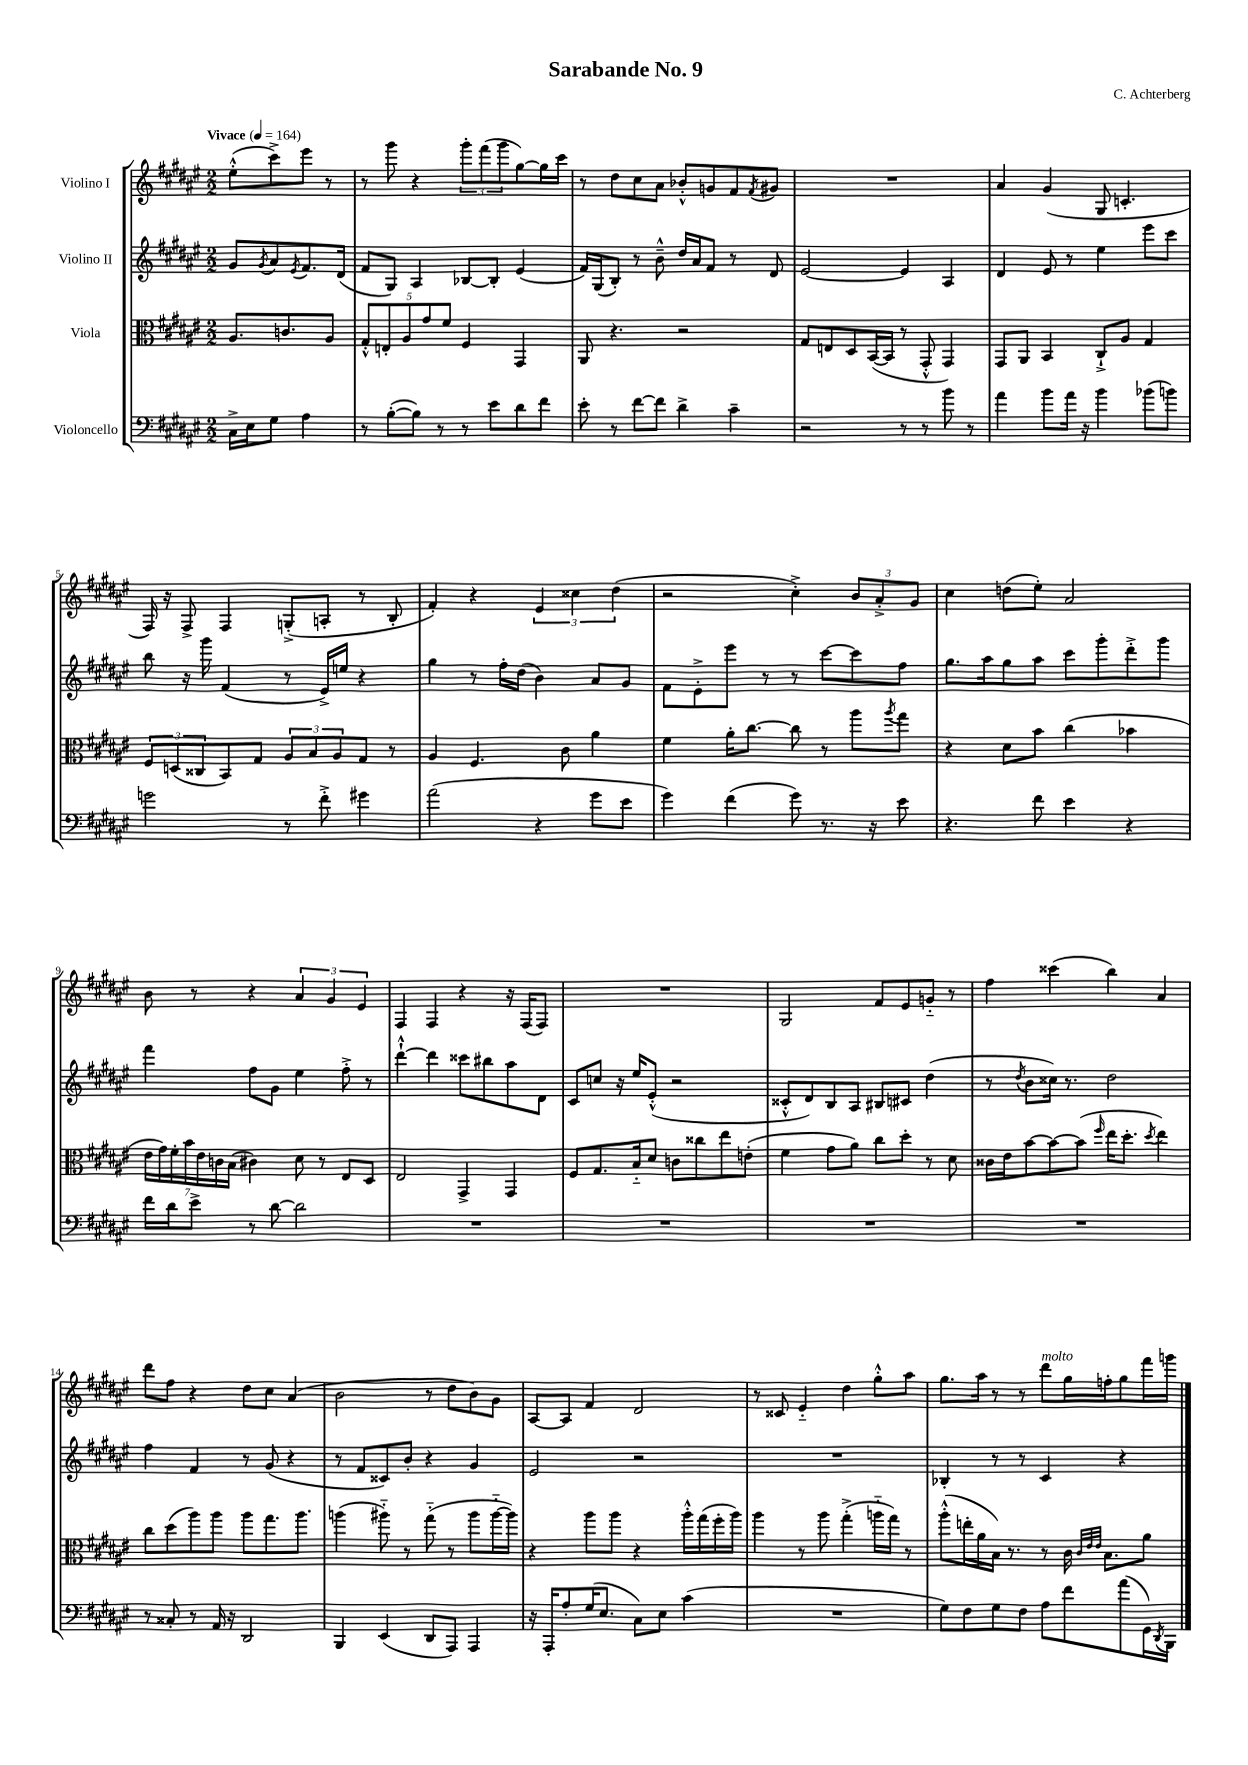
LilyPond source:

\header { title = "Sarabande No. 9" composer = "C. Achterberg" }
<<
\new StaffGroup <<
\new Staff = "s0" \with { instrumentName = "Violino I" } {
    \clef treble \key fis \major \numericTimeSignature \time 2/2 \partial 2 \tempo "Vivace" 4 = 164
    eis''8-.-^( cis'''8->) eis'''8 r8 |
    r8 gis'''8 r4 \tuplet 3/2 { gis'''8-. fis'''8( gis'''8 } gis''8~) gis''16 cis'''16 |
    r8 dis''8 cis''8 ais'8 bes'8-.-^ g'8 fis'8 \acciaccatura { fis'8 } gis'8 |
    R1 |
    ais'4 gis'4( gis8 c'4.-. |
    fis16) r16 fis8-> fis4 g8-.->( a8-. r8 b8-. |
    fis'4-.) r4 \tuplet 3/2 { eis'4 cisis''4 dis''4( } |
    r2 cis''4-.->) \tuplet 3/2 { b'8 ais'8-.-> gis'8 } |
    cis''4 d''8( eis''8-.) ais'2 |
    b'8 r8 r4 \tuplet 3/2 { ais'4 gis'4 eis'4 } |
    fis4 fis4 r4 r16 fis16( fis8) |
    R1 |
    gis2 fis'8 eis'8 g'8-_ r8 |
    fis''4 cisis'''4( b''4) ais'4 |
    dis'''8 fis''8 r4 dis''8 cis''8 ais'4( |
    b'2 r8 dis''8 b'8) gis'8 |
    ais8~ ais8 fis'4 dis'2 |
    r8 cisis'8 eis'4-_ dis''4 gis''8-.-^ ais''8 |
    gis''8. ais''16 r8 r8 dis'''8^\markup { \italic "molto" } gis''16 f''16-. gis''8 fis'''16 g'''16 \bar "|." |
}
\new Staff = "s1" \with { instrumentName = "Violino II" } {
    \clef treble \key fis \major \numericTimeSignature \time 2/2 \partial 2
    gis'8 \acciaccatura { gis'8 } ais'8 \acciaccatura { eis'8 } fis'8. dis'16( |
    fis'8 gis8) ais4 bes8~ bes8-. eis'4( |
    fis'16) gis16( b8-.) r8 b'8---^ dis''16 ais'16 fis'8 r8 dis'8 |
    eis'2~ eis'4 ais4 |
    dis'4 eis'8 r8 eis''4 eis'''8 cis'''8 |
    b''8 r16 gis'''16 fis'4( r8 eis'16->) e''16 r4 |
    gis''4 r8 fis''16-. dis''16( b'4) ais'8 gis'8 |
    fis'8 eis'8-.-> eis'''8 r8 r8 cis'''8~ cis'''8 fis''8 |
    gis''8. ais''16 gis''8 ais''8 cis'''8 gis'''8-. dis'''8-.-> gis'''8 |
    fis'''4 fis''8 gis'8 eis''4 fis''8-.-> r8 |
    dis'''4~-!-^ dis'''4 cisis'''8 bis''8 ais''8 dis'8 |
    cis'8 c''8 r16 eis''16 eis'8-.-^( r2 |
    cisis'8-.-^ dis'8) b8 ais8 bis8 cis'8 dis''4( |
    r8 \acciaccatura { dis''8 } b'8 cisis''16) r8. dis''2 |
    fis''4 fis'4 r8 gis'8( r4 |
    r8 fis'8 cisis'8) b'8-. r4 gis'4 |
    eis'2 r2 |
    R1 |
    bes4-. r8 r8 cis'4 r4 \bar "|." |
}
\new Staff = "s2" \with { instrumentName = "Viola" } {
    \clef alto \key fis \major \numericTimeSignature \time 2/2 \partial 2
    ais8. c'8. ais8 |
    \tuplet 5/4 { gis8-.-^ e8-. ais8 gis'8 fis'8 } fis4 gis,4 |
    ais,8 r4. r2 |
    gis8 e8 dis8 b,16~( b,16 r8 gis,8-.-^ gis,4) |
    gis,8 ais,8 b,4 cis8-!-> ais8 gis4 |
    \tuplet 3/2 { fis8 d8( cisis8 } b,8) gis8 \tuplet 3/2 { ais8 b8 ais8 } gis8 r8 |
    ais4 fis4. cis'8 ais'4 |
    fis'4 ais'16-. cis''8.~ cis''8 r8 ais''8 \acciaccatura { ais''8 } gis''8 |
    r4 dis'8 b'8 cis''4( bes'4 |
    \tuplet 7/4 { eis'16 gis'16) fis'16-. b'16 eis'16 c'16 b16( } cis'4) dis'8 r8 eis8 dis8 |
    eis2 gis,4-> gis,4 |
    fis8 gis8. b16-_ dis'8 c'8 cisis''8 eis''8 e'8-.( |
    fis'4 gis'8 ais'8) cis''8 dis''8-. r8 dis'8 |
    cisis'16 eis'16 b'8~ b'8~ b'8( \grace { fis''16 } eis''16 dis''8.-. \acciaccatura { dis''8 } eis''4) |
    cis''8 dis''8( ais''8) ais''8 ais''8 gis''8. ais''8. |
    a''4( ais''8-_) r8 gis''8-_( r8 ais''8 ais''16~-_ ais''16) |
    r4 ais''8 ais''8 r4 ais''16-.-^ gis''16( fis''16-. ais''16) |
    ais''4 r8 ais''8 gis''4-.->( a''16-_ gis''16) r8 |
    ais''8-.-^( e''16-. ais'16 b16) r8. r8 cis'16 \grace { cis'32 eis'32 eis'32 } b8. ais'8 \bar "|." |
}
\new Staff = "s3" \with { instrumentName = "Violoncello" } {
    \clef bass \key fis \major \numericTimeSignature \time 2/2 \partial 2
    cis16-> eis16 gis8 ais4 |
    r8 b8~-.( b8) r8 r8 eis'8 dis'8 fis'8 |
    eis'8-. r8 fis'8~ fis'8 dis'4-> cis'4-- |
    r2 r8 r8 b'8 r8 |
    ais'4 b'8 ais'16 r16 b'4 bes'8( b'8) |
    g'2 r8 fis'8-.-> gis'4 |
    ais'2( r4 gis'8 eis'8 |
    gis'4) fis'4( gis'8) r8. r16 eis'8 |
    r4. fis'8 eis'4 r4 |
    fis'16 dis'16 eis'8-> r8 dis'8~ dis'2 |
    R1 |
    R1 |
    R1 |
    R1 |
    r8 cisis8-. r8 ais,16 r16 dis,2 |
    b,,4 eis,4( dis,8 ais,,8) ais,,4 |
    r16 ais,,16-. ais8-. gis16( eis8. cis8) eis8 cis'4( |
    R1 |
    gis8) fis8 gis8 fis8 ais8 fis'8 ais'8( gis,16) \acciaccatura { dis,8 } b,,16 \bar "|." |
}
>>
>>
